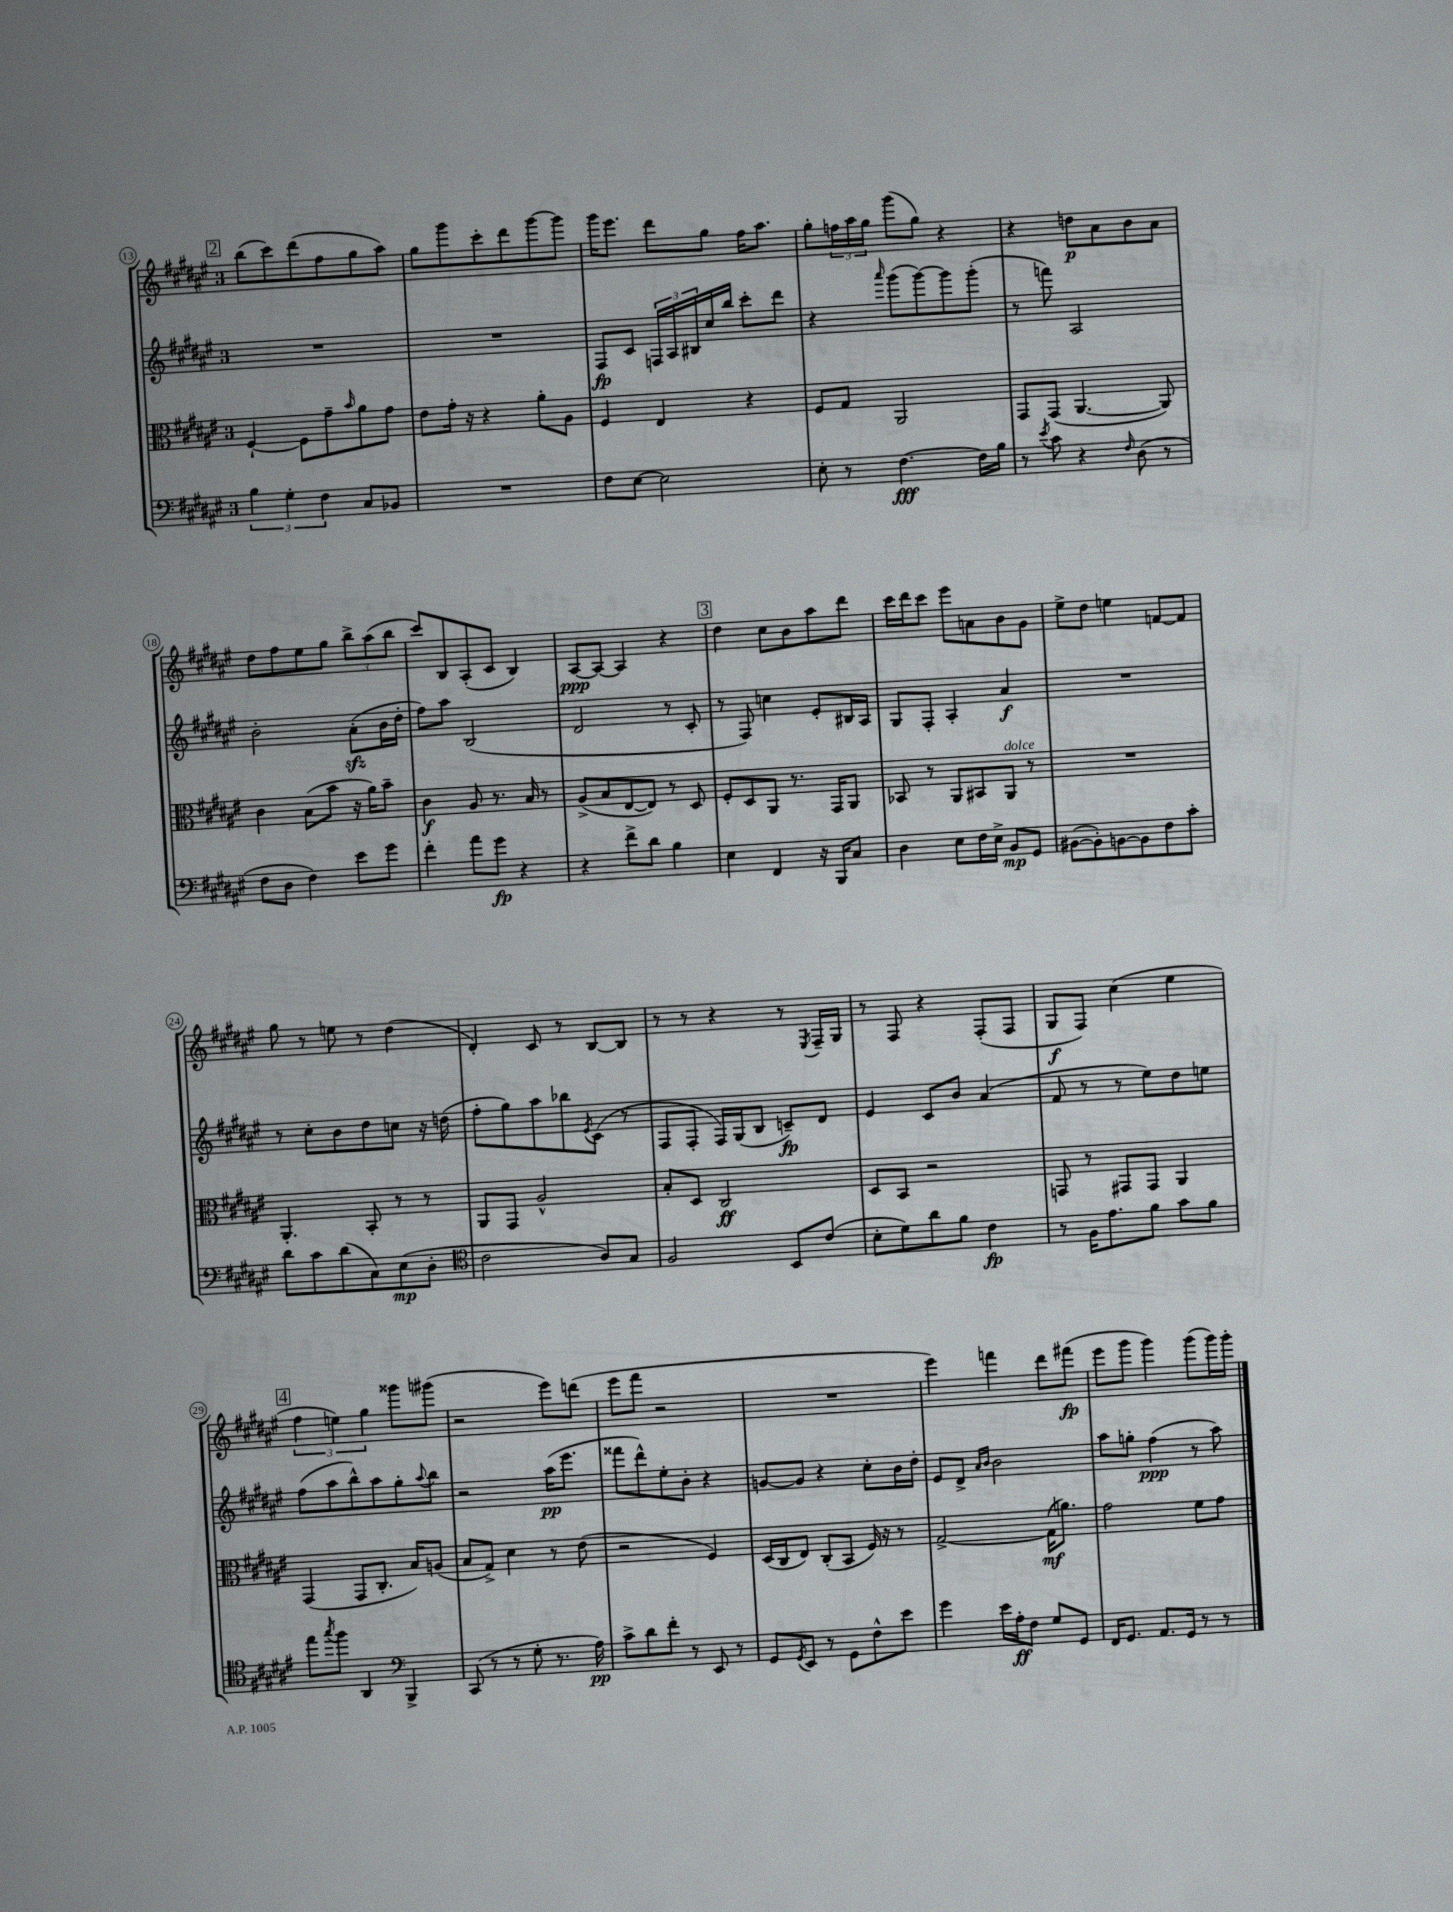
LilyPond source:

<<
\new StaffGroup <<
\new Staff = "s0" {
    \clef treble \key fis \major \once \override Staff.TimeSignature.style = #'single-digit \time 3/4
    \mark \markup { \box "2" } b''8( cis'''8) dis'''8( fis''8 gis''8 ais''8) |
    gis''8 gis'''8 cis'''8-. dis'''8 gis'''8~ gis'''8 |
    gis'''16 eis'''8. dis'''8 gis''8 fis''16 ais''8. |
    gis''8-. \tuplet 3/2 { f''16 ais''16 gis''16 } gis'''8( gis''8) r4 |
    r4 d''8\p ais'8 b'8 ais'8 |
    dis''8 fis''8 eis''8 gis''8 \tuplet 3/2 { b''8-> ais''8( b''8 } |
    cis'''8) b8 ais8-.( cis'8 b4) |
    ais8~\ppp ais8~ ais4 r4 |
    \mark \markup { \box "3" } dis''4 cis''8 b'8 ais''8 dis'''8 |
    cis'''16 dis'''16 cis'''8 eis'''8 a'8 b'8 gis'8 |
    eis''8-> dis''8 e''4 f'8~ f'8 |
    gis''8 r8 e''8 r8 dis''4( |
    dis'4-.) cis'8 r8 b8~ b8 |
    r8 r8 r4 r8 \acciaccatura { eis8 } fis16-- gis16 |
    r8 fis8 r4 fis8-.( fis8 |
    gis8\f fis8) cis''4( eis''4 |
    \mark \markup { \box "4" } \tuplet 3/2 { fis''4 e''4) gis''4 } gisis'''8 gis'''8( |
    r2 eis'''8) d'''8( |
    eis'''8 fis'''8 r2 |
    R2. |
    eis'''4) f'''4 dis'''8 fis'''8\fp( |
    eis'''8 gis'''8 gis'''4) gis'''8( gis'''16) gis'''16-. \bar "|." |
}
\new Staff = "s1" {
    \clef treble \key fis \major \once \override Staff.TimeSignature.style = #'single-digit \time 3/4
    \mark \markup { \box "2" } R2. |
    R2. |
    fis8\fp cis'8 \tuplet 3/2 { f16 ais16 bis16 } cis''16 b''16 cis'''8-. dis'''8 |
    r4 \grace { ais'''16 } gis'''8( gis'''8~) gis'''8 gis'''8-.( |
    r8 f'''8) ais2 |
    b'2-. ais'8-.\sfz( b'16 dis''16-. |
    fis''8) ais''8 b2( |
    dis'2 r8 cis'8-. |
    \mark \markup { \box "3" } r8 fis8) c''4 eis'8-. bis16 ais16 |
    gis8 fis8-. ais4-. ais'4\f |
    R2. |
    r8 cis''8-. b'8 dis''8 c''8 r16 d''16( |
    fis''8-. gis''8) ais''8 bes''8 \acciaccatura { eis'8 } cis'8( r8 |
    fis8 fis8-. fis16) gis16( b8 c'8--\fp) dis'8 |
    eis'4 cis'8 b'8 ais'4( |
    fis'8 r8 r8 eis''8) dis''8 e''8 |
    \mark \markup { \box "4" } fis''8( ais''8 b''8-^) ais''8 gis''8-. \appoggiatura { ais''8 } b''8 |
    r2 ais''16\pp( eis'''8. |
    fisis'''8 dis'''8-^) eis''8-. b'8-. r4 |
    g'8~ g'8 r4 cis''8-. b'16 dis''16-. |
    eis'8 dis'8-> \grace { ais'16 b'16 } b'2 |
    ais''8 g''8-. fis''4\ppp( r8 ais''8) \bar "|." |
}
\new Staff = "s2" {
    \clef alto \key fis \major \once \override Staff.TimeSignature.style = #'single-digit \time 3/4
    \mark \markup { \box "2" } fis4~-! fis8 gis'8-- \grace { b'16 } ais'8 gis'8 |
    eis'8 gis'16-. r16 r4 ais'8-. ais8 |
    fis4 eis4 r4 |
    fis8 gis8 ais,2 |
    gis,8 gis,8( ais,4.~ ais,8) |
    cis'4 b8( b'8 r16 ais'16) b'8-- |
    cis'4\f ais8 r8. b16 r8 |
    ais8->( b8 eis8~ eis8) r8 dis8 |
    \mark \markup { \box "3" } fis8-. dis8 ais,8 r8. gis,16 ais,8 |
    bes,8 r8 ais,8 bis,8 ais,8^\markup { \italic "dolce" } r8 |
    R2. |
    ais,4.-. b,8-. r8 r8 |
    ais,8 gis,8 ais2-^ |
    b8-. dis8 cis2\ff |
    dis8 b,8 r2 |
    g,8 r8 gis,8 gis,8 ais,4 |
    \mark \markup { \box "4" } gis,4( gis,8 cis8.-. b16) a8( |
    b8 gis8->) dis'4 r8 eis'8( |
    r2 fis4) |
    dis16( cis16 eis8) cis8-.( b,8 fis16) r16 r8 |
    gis2~-> gis16\mf( a'8.) |
    gis'2 fis'8 gis'8 \bar "|." |
}
\new Staff = "s3" {
    \clef bass \key fis \major \once \override Staff.TimeSignature.style = #'single-digit \time 3/4
    \mark \markup { \box "2" } \tuplet 3/2 { b4 gis4-. fis4 } cis8 bes,8 |
    R2. |
    fis8 eis8~ eis2 |
    eis8-. r8 fis4.~\fff fis16 b16 |
    r8 \acciaccatura { eis'8 } cis'8 r4 \grace { fis16 } dis8( r8 |
    fis8 dis8 fis4) eis'8 gis'8 |
    fis'4-. ais'8 gis'8\fp r4 |
    r4 fis'8-> dis'8 b4 |
    \mark \markup { \box "3" } eis4 fis,4 r16 b,,16 cis8 |
    dis4 eis8 fis16 eis16-> b,8\mp gis,8 |
    bis,8~( bis,8-.) b,8~ b,8 fis8 cis'8-. |
    dis'8 cis'8 dis'8( cis8) eis8\mp( dis8-. |
    \clef tenor cis'2 ais8) gis8 |
    fis2 b,8 cis'8( |
    b8-. dis'8) ais'8 fis'8 cis'4\fp |
    r8 fis16 eis'8. fis'8 gis'8 fis'8 |
    \mark \markup { \box "4" } eis''8 \acciaccatura { gis''8 } fis''8 ais,4 \clef bass b,,4-> |
    cis,8( r8 r8 gis8-. r8. ais16\pp) |
    cis'8-> dis'8 fis'8-. r8 eis,8 r8 |
    gis,8 \acciaccatura { gis,8 } eis,8 r8 gis,8 fis8-^ eis'8 |
    gis'4 eis'16 ais16-.\ff fis8 gis8 gis,8 |
    fis,16 gis,8. ais,8. gis,16 r8 r8 \bar "|." |
}
>>
>>
\layout { \context { \Score currentBarNumber = #13 \override BarNumber.stencil = #(make-stencil-circler 0.1 0.3 ly:text-interface::print) } }
